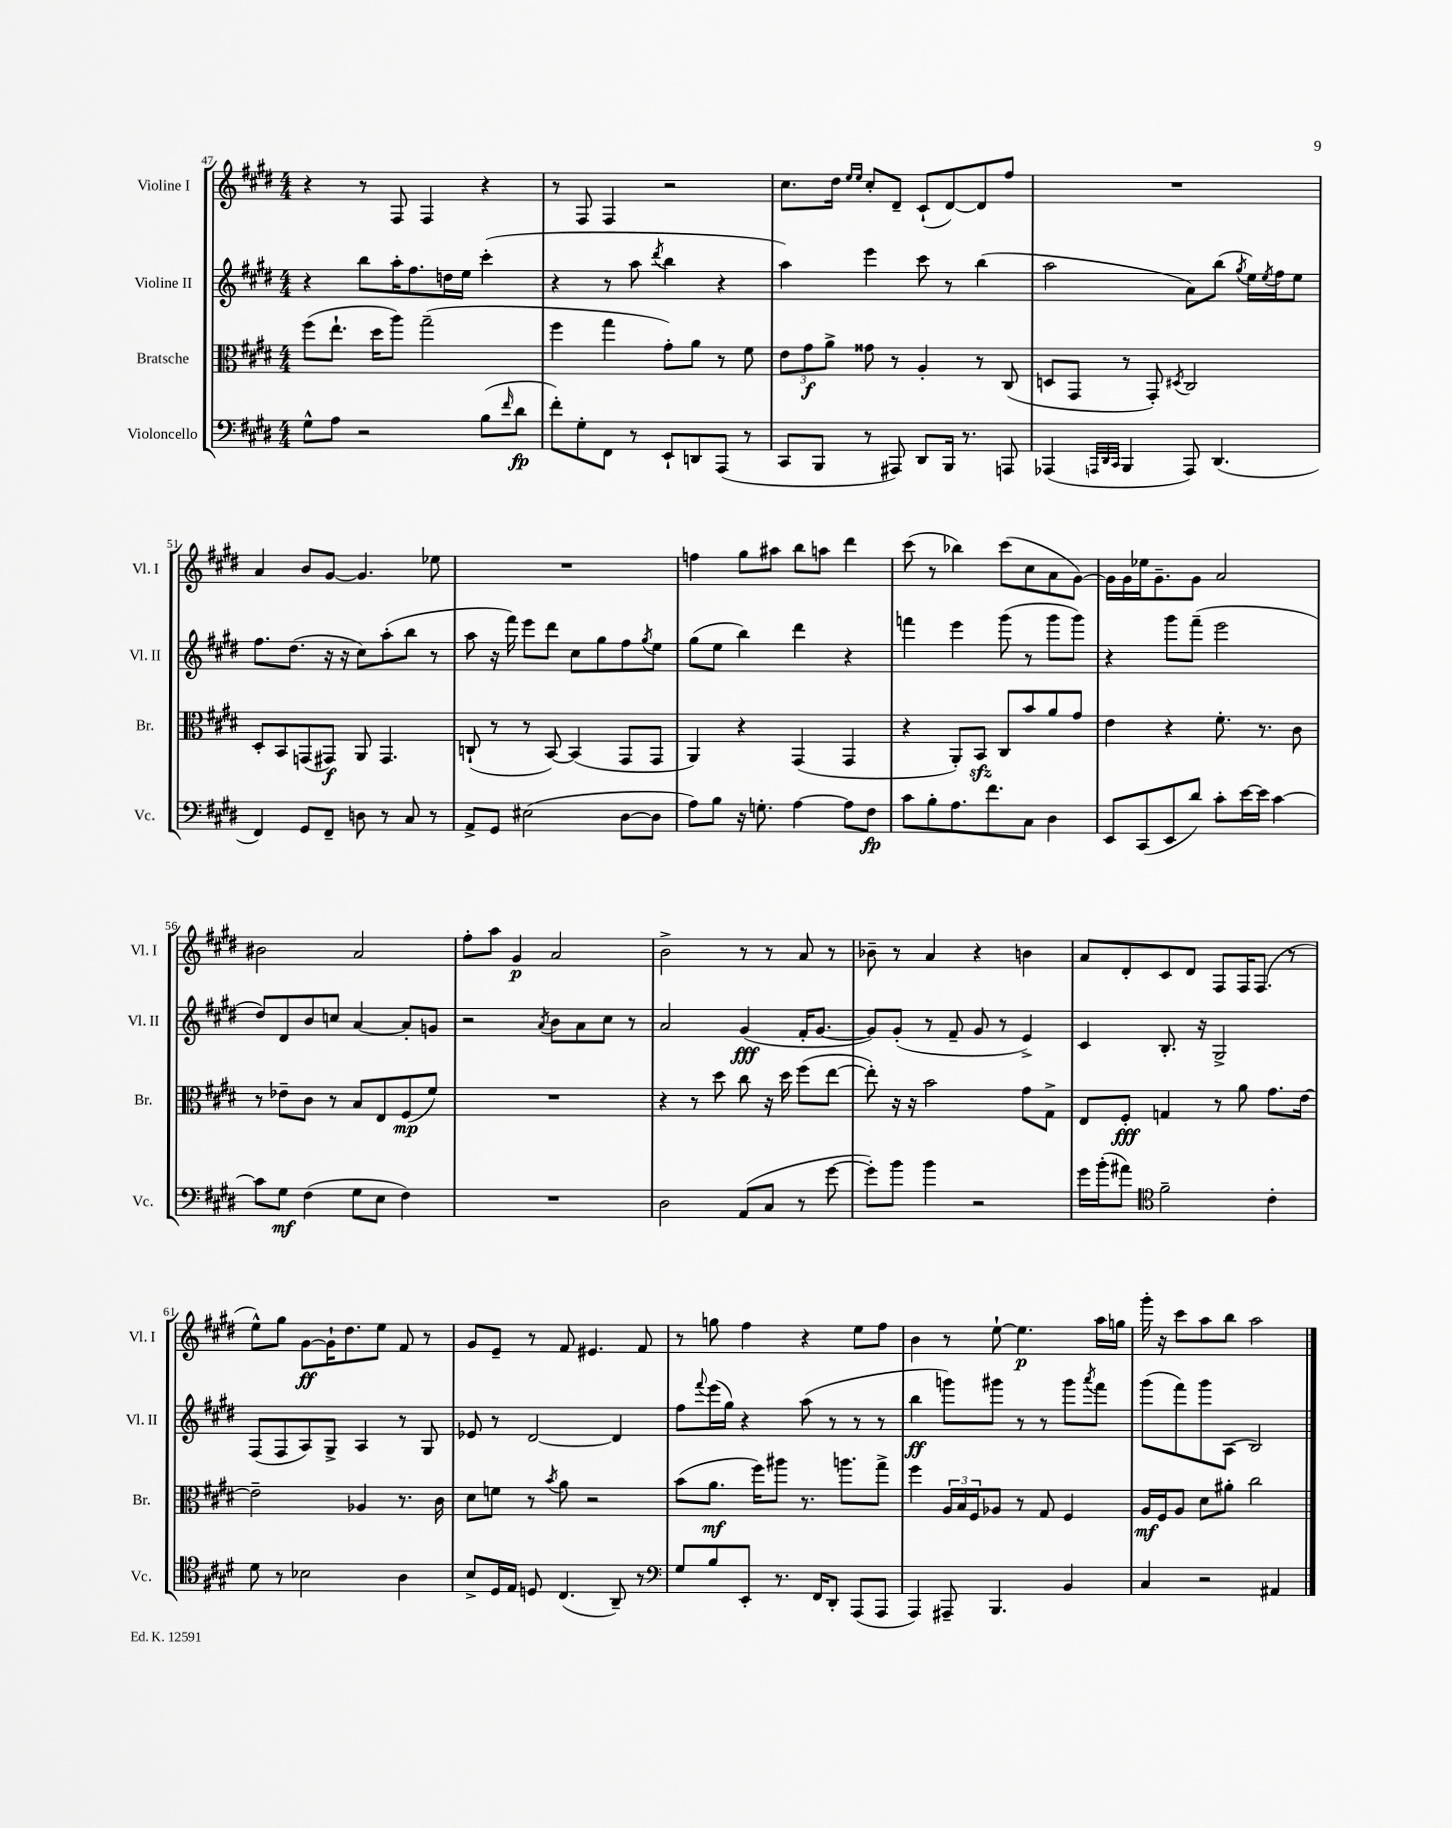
<<
\new StaffGroup <<
\new Staff = "s0" \with { instrumentName = "Violine I" shortInstrumentName = "Vl. I" } {
    \clef treble \key e \major \numericTimeSignature \time 4/4
    r4 r8 fis8 fis4 r4 |
    r8 fis8 fis4 r2 |
    cis''8. dis''16 \grace { e''16 e''16 } cis''8-. dis'8-- cis'8-!( dis'8~) dis'8 fis''8 |
    R1 |
    a'4 b'8 gis'8~ gis'4. ees''8 |
    R1 |
    f''4 gis''8 ais''8 b''8 a''8 dis'''4 |
    cis'''8( r8 bes''4) cis'''8( cis''8 a'8 gis'8~) |
    gis'16 gis'16 ees''16 gis'8.-- gis'8 a'2 |
    bis'2 a'2 |
    fis''8-. a''8 gis'4\p a'2 |
    b'2-> r8 r8 a'8 r8 |
    bes'8-- r8 a'4 r4 b'4 |
    a'8 dis'8-. cis'8 dis'8 fis8 fis16 fis8.( r8 |
    e''8-^) gis''8 gis'8~\ff gis'16-! dis''8. e''8 fis'8 r8 |
    gis'8 e'8-- r8 fis'8 eis'4. fis'8 |
    r8 g''8 fis''4 r4 e''8 fis''8 |
    b'4 r8 e''8~-! e''4.\p a''16 g''16 |
    gis'''16-. r16 cis'''8 a''8 b''8 a''2 \bar "|." |
}
\new Staff = "s1" \with { instrumentName = "Violine II" shortInstrumentName = "Vl. II" } {
    \clef treble \key e \major \numericTimeSignature \time 4/4
    r4 b''8 a''16-. fis''8. d''16 e''16 cis'''4-.( |
    r4 r8 a''8 \acciaccatura { dis'''8 } b''4 r4 |
    a''4) e'''4 cis'''8 r8 b''4( |
    a''2 a'8) b''8( \acciaccatura { gis''8 } e''16) \acciaccatura { e''8 } fis''16 e''8 |
    fis''8. dis''8.( r16 r16 cis''8) a''8-.( b''8 r8 |
    a''8 r16 fis'''16) e'''8 dis'''8 cis''8 gis''8 fis''8 \acciaccatura { gis''8 } e''8 |
    gis''8( e''8 b''4) dis'''4 r4 |
    f'''4 e'''4 gis'''8( r8 gis'''8 gis'''8) |
    r4 gis'''8 fis'''8--( e'''2 |
    dis''8) dis'8 b'8 c''8 a'4~ a'8-. g'8 |
    r2 \acciaccatura { a'8 } b'8 a'8 cis''8 r8 |
    a'2 gis'4\fff( fis'16-. gis'8.~ |
    gis'8) gis'8-.( r8 fis'8-- gis'8 r8 e'4->) |
    cis'4 b8.-. r16 gis2-> |
    fis8( fis8 a8) gis8-> a4 r8 gis8 |
    ees'8 r8 dis'2~ dis'4 |
    fis''8 \appoggiatura { fis'''8 } e'''16( gis''16) r4 a''8( r8 r8 r8 |
    b''4\ff g'''8) gis'''8 r8 r8 gis'''8 \acciaccatura { a'''8 } fis'''8 |
    gis'''8( fis'''8) gis'''8 a8( b2) \bar "|." |
}
\new Staff = "s2" \with { instrumentName = "Bratsche" shortInstrumentName = "Br." } {
    \clef alto \key e \major \numericTimeSignature \time 4/4
    fis''8( e''8.-! dis''16 a''8) gis''2--( |
    fis''4 gis''4 gis'8-.) a'8 r8 fis'8 |
    \tuplet 3/2 { e'8 gis'8\f a'8-> } gisis'8 r8 a4-. r8 cis8( |
    d8 gis,8 r8 gis,8-.) \acciaccatura { dis8 } cis2 |
    dis8-. b,8 g,8( gis,8\f) a,8 gis,4. |
    c8-!( r8 r8 b,8~) b,4( gis,8 gis,8 |
    a,4) r4 gis,4( gis,4 |
    r4 a,8-.) b,8\sfz cis8 b'8 a'8 gis'8 |
    e'4 r4 fis'8.-. r8. cis'8 |
    r8 ees'8-- cis'8 r8 b8 e8 fis8\mp( fis'8) |
    R1 |
    r4 r8 dis''8 cis''8 r16 dis''16 fis''8( e''8~ |
    e''8-.) r16 r16 b'2 gis'8 gis8-> |
    e8 fis8-.\fff g4 r8 a'8 gis'8. e'16~ |
    e'2-- aes4 r8. cis'16 |
    dis'8 f'8 r8 \acciaccatura { b'8 } a'8 r2 |
    b'8( a'8.\mf fis''16) ais''8 r8. a''8. gis''8-> |
    fis''4 \tuplet 3/2 { a16 b16 fis16 } aes8 r8 gis8 fis4 |
    a16\mf fis16 a8 dis'8 ais'8-. cis''2 \bar "|." |
}
\new Staff = "s3" \with { instrumentName = "Violoncello" shortInstrumentName = "Vc." } {
    \clef bass \key e \major \numericTimeSignature \time 4/4
    gis8-^ a8 r2 b8( \grace { fis'16 } dis'8\fp |
    fis'8-.) gis8-. fis,8 r8 e,8-! d,8 a,,8( r8 |
    cis,8 b,,8 r8 ais,,8) dis,8 b,,16 r8. a,,8 |
    aes,,4( \grace { a,,32 dis,32 cis,32 } b,,4 a,,8) dis,4.( |
    fis,4) gis,8 fis,8-- d8 r8 cis8 r8 |
    a,8-> gis,8 eis2( dis8~ dis8 |
    a8) b8 r16 g8.-. a4~ a8 fis8\fp |
    cis'8 b8-. a8. fis'8. cis8 dis4 |
    e,8 cis,8( e,8 dis'8) cis'8-. e'16~ e'16 cis'4~ |
    cis'8 gis8\mf fis4( gis8 e8 fis4) |
    R1 |
    dis2 a,8( cis8 r8 gis'8~ |
    gis'8-.) b'8 b'4 r2 |
    gis'16 b'16-.( ais'8) \clef tenor fis'2-- cis'4-. |
    dis'8 r8 bes2 a4 |
    b8-> dis16 e16 d8 cis4.( a,8--) r8 |
    \clef bass gis8 b8 e,8-. r8. fis,16 dis,8-. a,,8( a,,8 |
    a,,4) ais,,8-- b,,4. b,4 |
    cis4 r2 ais,4 \bar "|." |
}
>>
>>
\layout { \context { \Score currentBarNumber = #47 } }
